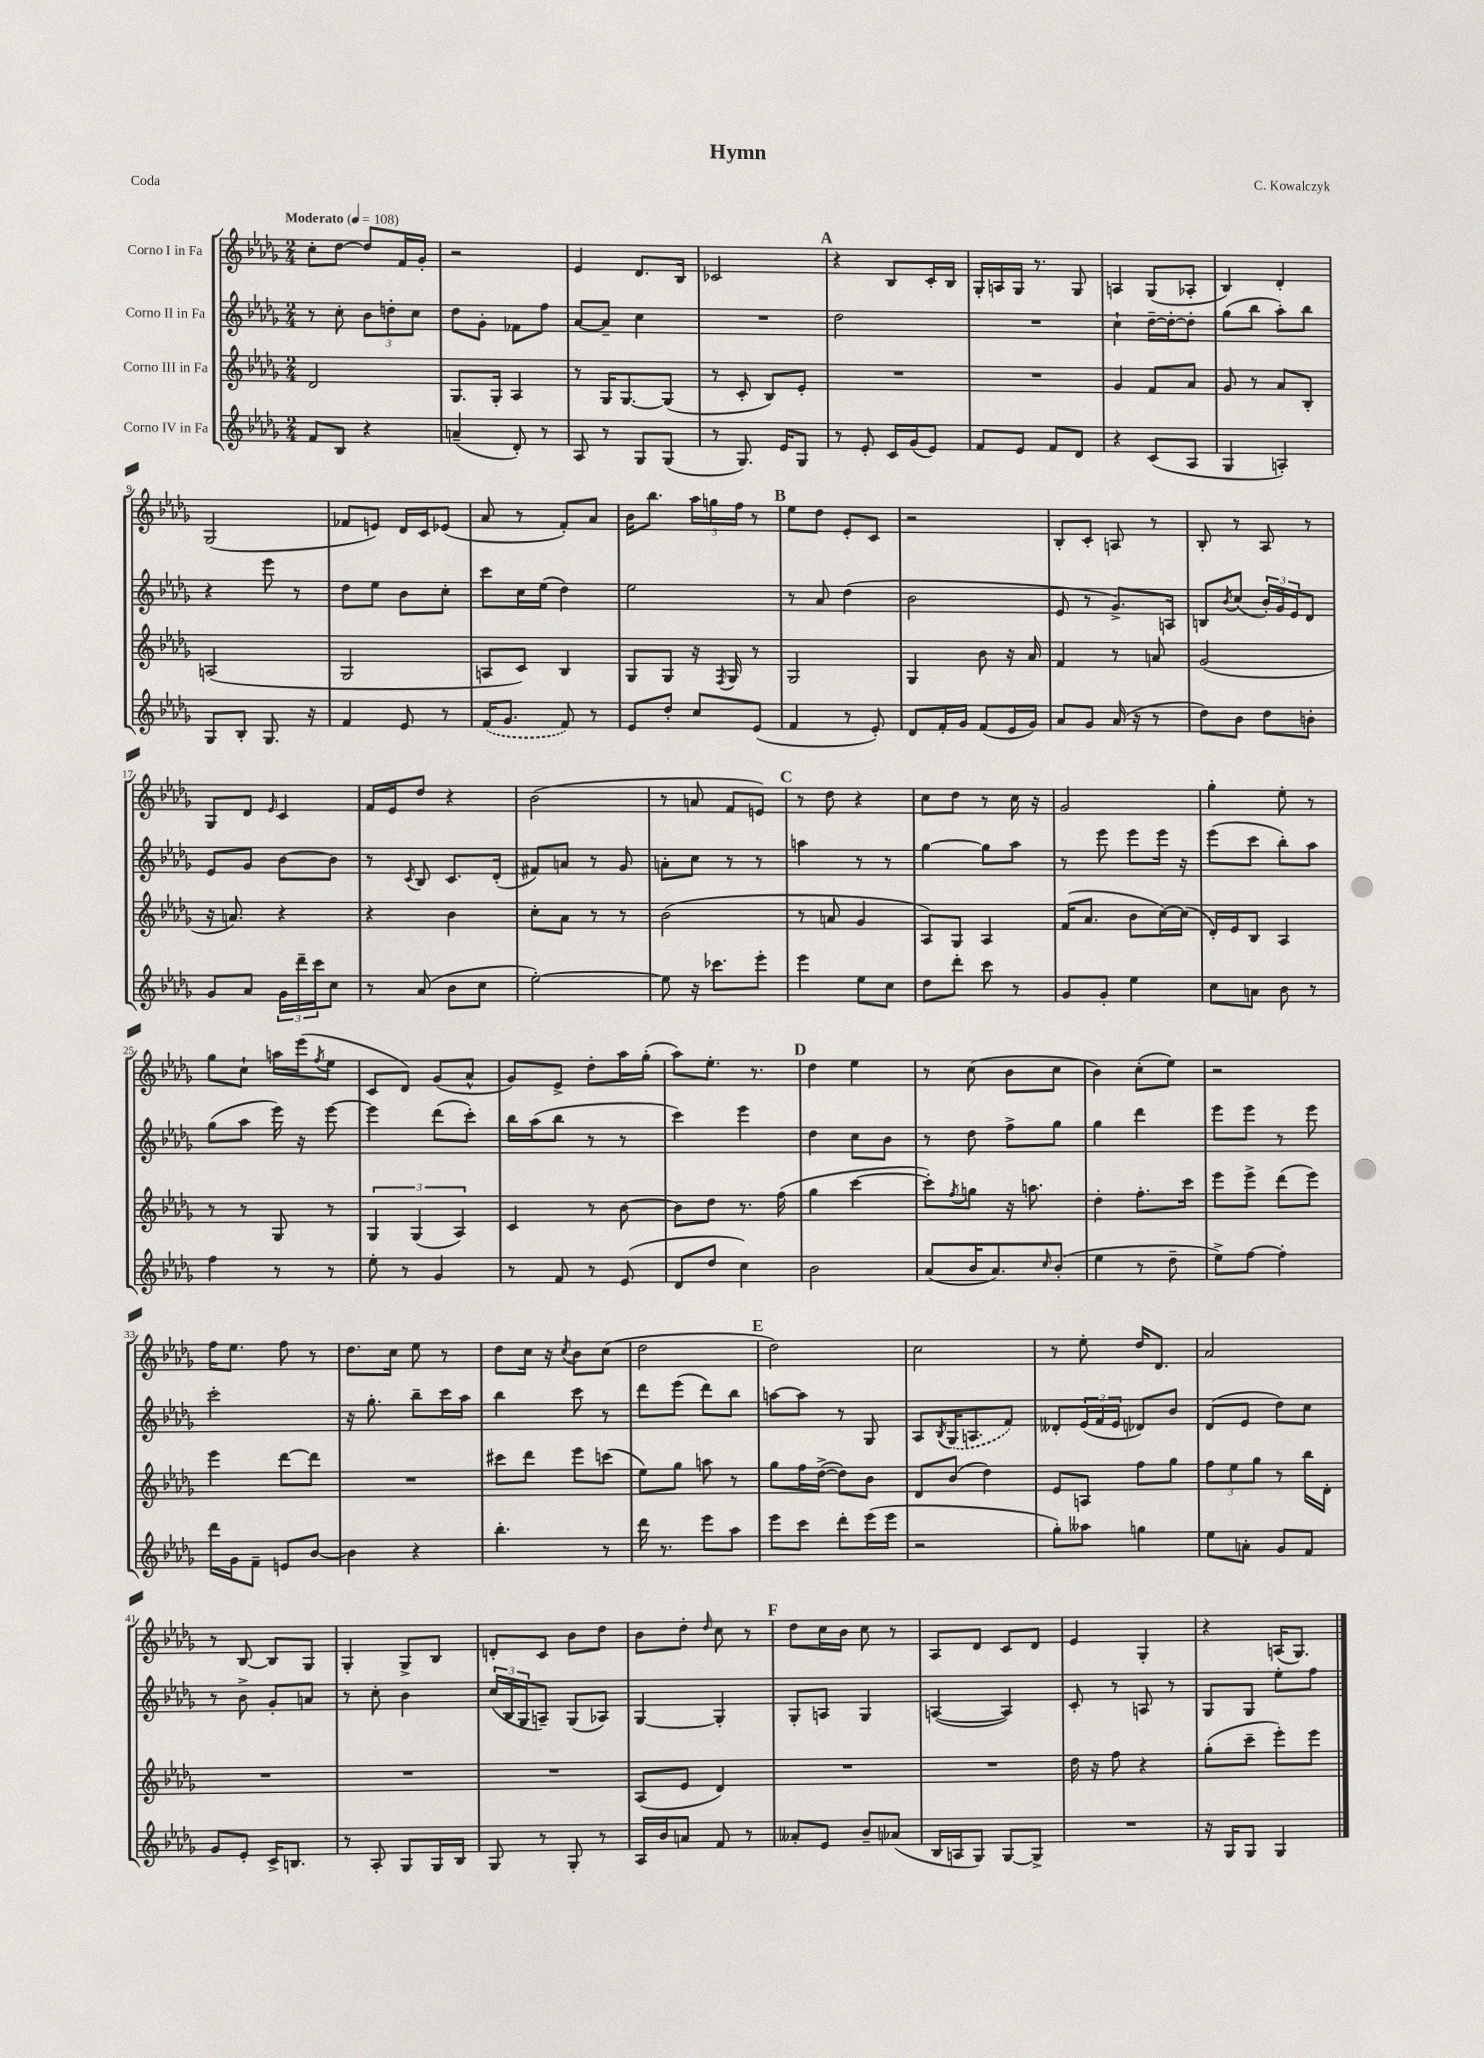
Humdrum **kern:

**kern	**kern	**kern	**kern
*staff4	*staff3	*staff2	*staff1
*clefG2	*clefG2	*clefG2	*clefG2
*k[b-e-a-d-g-]	*k[b-e-a-d-g-]	*k[b-e-a-d-g-]	*k[b-e-a-d-g-]
*M2/4	*M2/4	*M2/4	*M2/4
*MM108	*MM108	*MM108	*MM108
8f	2d-	8r	8cc'
8B-	.	8cc'	[8dd-
4r	.	12b-	8dd-]
.	.	12dd'	.
.	.	.	16f
.	.	12cc	.
.	.	.	16g-'
=	=	=	=
(4a~	8.G-	8dd-	2r
.	.	8g-'	.
.	16G-'	.	.
8d-')	4A-	8f-	.
8r	.	8ff	.
=	=	=	=
8A-	8r	[8a-	4e-
8r	16G-	8a-~]	.
.	[8.G-	.	.
8G-	.	4cc	8.d-
(8G-	(8G-]	.	.
.	.	.	16B-
=	=	=	=
8r	8r	2r	2c-
8.G-)	8c'	.	.
.	8B-)	.	.
16e-	.	.	.
8G-	8e-'	.	.
=	=	=	=
8r	2r	2dd-	4r
8e-'	.	.	.
16c	.	.	8B-
(16g-	.	.	.
8e-)	.	.	16c'
.	.	.	16B-
=	=	=	=
8f	2r	2r	16G-'
.	.	.	16A
8e-	.	.	16G-
.	.	.	8.r
8f	.	.	.
8d-	.	.	8G-
=	=	=	=
4r	4g-	4cc`	4A
(8c	8f	[16dd-~	(8G-
.	.	16dd-'_	.
8A-	8a-	8dd-']	8A-'
=	=	=	=
4G-	8g-	(8gg-	4B-)
.	8r	8bb-	.
4A')	8a-	8aa-')	4d-'
.	8B-'	8bb-	.
=	=	=	=
8G-	(2A	4r	(2G-
8B-'	.	.	.
8.G-	.	8eee-	.
.	.	8r	.
16r	.	.	.
=	=	=	=
4f	2G-	8dd-	8f-
.	.	8ee-	8e)
8e-	.	8b-	16d-
.	.	.	16c
8r	.	8cc'	(8e-
=	=	=	=
(16f	8A	8ccc	8a-
8.g-	.	.	.
.	8c)	16cc	8r
.	.	(16ee-	.
8f)	4B-	4dd-)	8f')
8r	.	.	8a-
=	=	=	=
8e-	8G-	2ee-	16b-
.	.	.	8.bb-
8dd-'	8G-	.	.
8cc	16r	.	24aa-
.	.	.	24gg
.	8qF	.	.
.	16G-	.	.
.	.	.	24ff
(8e-	8r	.	8r
=	=	=	=
4f	2G-	8r	8ee-
.	.	8a-	8dd-
8r	.	(4dd-	8e-'
8e-')	.	.	8c
=	=	=	=
8d-	4G-	2b-	2r
16f'	.	.	.
16g-	.	.	.
(8f	8b-	.	.
16e-	16r	.	.
16g-)	16a-	.	.
=	=	=	=
8a-	4f	8e-	8B-'
8g-	.	8r	8c'
(16a-	8r	8.g-^)	8A
16r	.	.	.
8r	8a	.	8r
.	.	16A	.
=	=	=	=
8dd-)	(2g-	8B	8B-'
.	.	8qb-	.
8b-	.	(8cc	8r
8dd-	.	24b-')	8A-
.	.	24g-	.
.	.	24e-	.
8b'	.	8d-	8r
=	=	=	=
8g-	16r	8e-	8G-
.	8.a)	.	.
8a-	.	8g-	8d-
.	.	.	16qqe-
24g-	4r	[8b-	4c
24ddd-~	.	.	.
24ccc	.	.	.
8cc	.	8b-]	.
=	=	=	=
8r	4r	8r	16f
.	.	.	16e-
.	.	8qc	.
(8a-	.	8B-	8dd-
8b-	4b-	8.c	4r
8cc	.	.	.
.	.	(16d-'	.
=	=	=	=
[2ee-')	8cc'	8f#)	(2b-
.	8a-	8a	.
.	8r	8r	.
.	8r	8g-	.
=	=	=	=
8ee-]	(2b-	8a'	8r
16r	.	8cc	8a
8.ccc-	.	.	.
.	.	8r	8f
8eee-'	.	8r	8e)
=	=	=	=
4eee-	8r	4aa	8r
.	8a	.	8dd-
8ee-	4g-	8r	4r
8cc	.	8r	.
=	=	=	=
8dd-	8A-)	[4gg-	8cc
8ddd-'	8G-	.	8dd-
8ccc	4A-	8gg-]	8r
8r	.	8aa-	16cc
.	.	.	16r
=	=	=	=
8g-	(16f	8r	2g-
.	8.a-	.	.
8g-'	.	8eee-	.
4ee-	8b-	8eee-	.
.	[16cc)	16eee-	.
.	(16cc]	16r	.
=	=	=	=
8cc	16d-')	(8eee-	4gg-'
.	16e-	.	.
8a	8B-	8ccc	.
8b-	4A-	8bb-')	8ee-'
8r	.	8aa-	8r
=	=	=	=
4ff	8r	(8gg-	8gg-
.	8r	8aa-	8cc`
8r	8G-	16eee-)	16aa
.	.	16r	(16eee-
.	.	.	8qff
8r	8r	[8eee-	8ee-
=	=	=	=
8ee-'	6G-	4eee-]	8c
8r	.	.	8d-)
.	(6G-	.	.
4g-	.	(8ddd-	(8g-
.	6A-)	.	.
.	.	8ccc')	8a-^^
=	=	=	=
8r	4c	16bb-	8g-)
.	.	(16aa-	.
8f	.	8bb-	8e-^
8r	8r	8r	8dd-'
(8e-	[8b-	8r	16aa-
.	.	.	(16gg-'
=	=	=	=
8d-	8b-]	4ccc)	8aa-)
8dd-	8dd-	.	8.ee-'
4cc)	8.r	4eee-	.
.	.	.	8.r
.	(16ff	.	.
=	=	=	=
2b-	4gg-	4dd-	4dd-
.	[4ccc	8cc	4ee-
.	.	8b-	.
=	=	=	=
(8a-	8ccc'])	8r	8r
.	8qff	.	.
16b-	8gg	8dd-	(8cc
8.a-)	.	.	.
.	16r	8ff^	8b-
.	8.aa	.	.
16qqcc	.	.	.
(8b-'	.	8gg-	8cc
=	=	=	=
4ee-	4dd-'	4gg-	4b-)
8r	8.ff'	4ddd-	(8cc'
8dd-~	.	.	8ee-)
.	16ccc	.	.
=	=	=	=
8ee-^)	8eee-	8eee-	2r
[8ff	8eee-^	8eee-	.
4ff']	(8ddd-	8r	.
.	8eee-)	8eee-	.
=	=	=	=
16ddd-	4eee-	2ccc'	16ff
16g-	.	.	8.ee-
8f~	.	.	.
8e	[8ddd-	.	8ff
[8b-	8ddd-]	.	8r
=	=	=	=
4b-]	2r	16r	8.dd-
.	.	8.gg-'	.
.	.	.	16cc
4r	.	8bb-~	8ee-
.	.	16ccc	8r
.	.	16aa-	.
=	=	=	=
4.bb-'	8ccc#	4bb-	8dd-
.	8ddd-	.	16cc
.	.	.	16r
.	.	.	8qcc
.	8eee-	8ccc	8b-
8r	(8ccc	8r	(8cc
=	=	=	=
16ddd-	8ee-)	8ddd-	2dd-
8.r	.	.	.
.	8gg-	(8eee-	.
8eee-	8aa	8ddd-)	.
8aa-	8r	8bb-	.
=	=	=	=
8eee-	8gg-	[8aa	2dd-)
8ccc	16ff	8aa]	.
.	([16dd-^	.	.
8ddd-'	8dd-])	8r	.
(16eee-	8b-	8G-	.
16eee-	.	.	.
=	=	=	=
2r	8d-	8A-	2cc
.	.	8qB-	.
.	(8b-	(16G-	.
.	.	8.A	.
.	4dd-)	.	.
.	.	8f)	.
=	=	=	=
8gg-')	8e-	8d--'	8r
8aa--	8A	(24e-	8ee-'
.	.	24f	.
.	.	24e-	.
4gg	8ff	8d-)	16dd-
.	.	.	8.d-
.	8gg-	8b-	.
=	=	=	=
8ee-	12ff	(8d-	2a-
.	12ee-	.	.
8a'	.	8e-	.
.	12gg-	.	.
8g-	8r	8dd-)	.
8f	16bb-	8cc	.
.	16d-'	.	.
=	=	=	=
8g-	2r	8r	8r
8e-'	.	8b-^	[8B-
16c^	.	8g-'	8B-]
8.B	.	.	.
.	.	8a	8G-
=	=	=	=
8r	2r	8r	4G-'
8A-'	.	8cc'	.
8G-	.	4b-	8G-^
16G-	.	.	8B-
16B-	.	.	.
=	=	=	=
8G-	2r	(24cc	8d'
.	.	24B-	.
.	.	24G-	.
8r	.	8A~)	8c
8G-'	.	(8G-	8b-
8r	.	8A-)	8dd-
=	=	=	=
16A-	(8A-	[4G-	8b-
16b-	.	.	.
8a	8e-	.	8dd-'
.	.	.	16qqdd-
8f	4d-)	4G-']	8cc
8r	.	.	8r
=	=	=	=
8a--'	2r	8G-'	8dd-
8e-	.	8A	16cc
.	.	.	16b-
8b-~	.	4G-	8cc
(8a-	.	.	8r
=	=	=	=
16B-	2r	([4A	8A-
16A	.	.	.
8G-)	.	.	8d-
[8G-	.	4A])	8c
8G-^]	.	.	8d-
=	=	=	=
2r	16dd-	8c'	4e-
.	16r	.	.
.	8ff	8r	.
.	4r	8A	4G-'
.	.	8r	.
=	=	=	=
16r	(8gg-'	8G-	4r
16G-	.	.	.
8G-	8ccc~	8G-	.
4G-	8eee-')	8ee-'	(16A
.	.	.	8.G-)
.	8eee-	8ff	.
==	==	==	==
*-	*-	*-	*-
